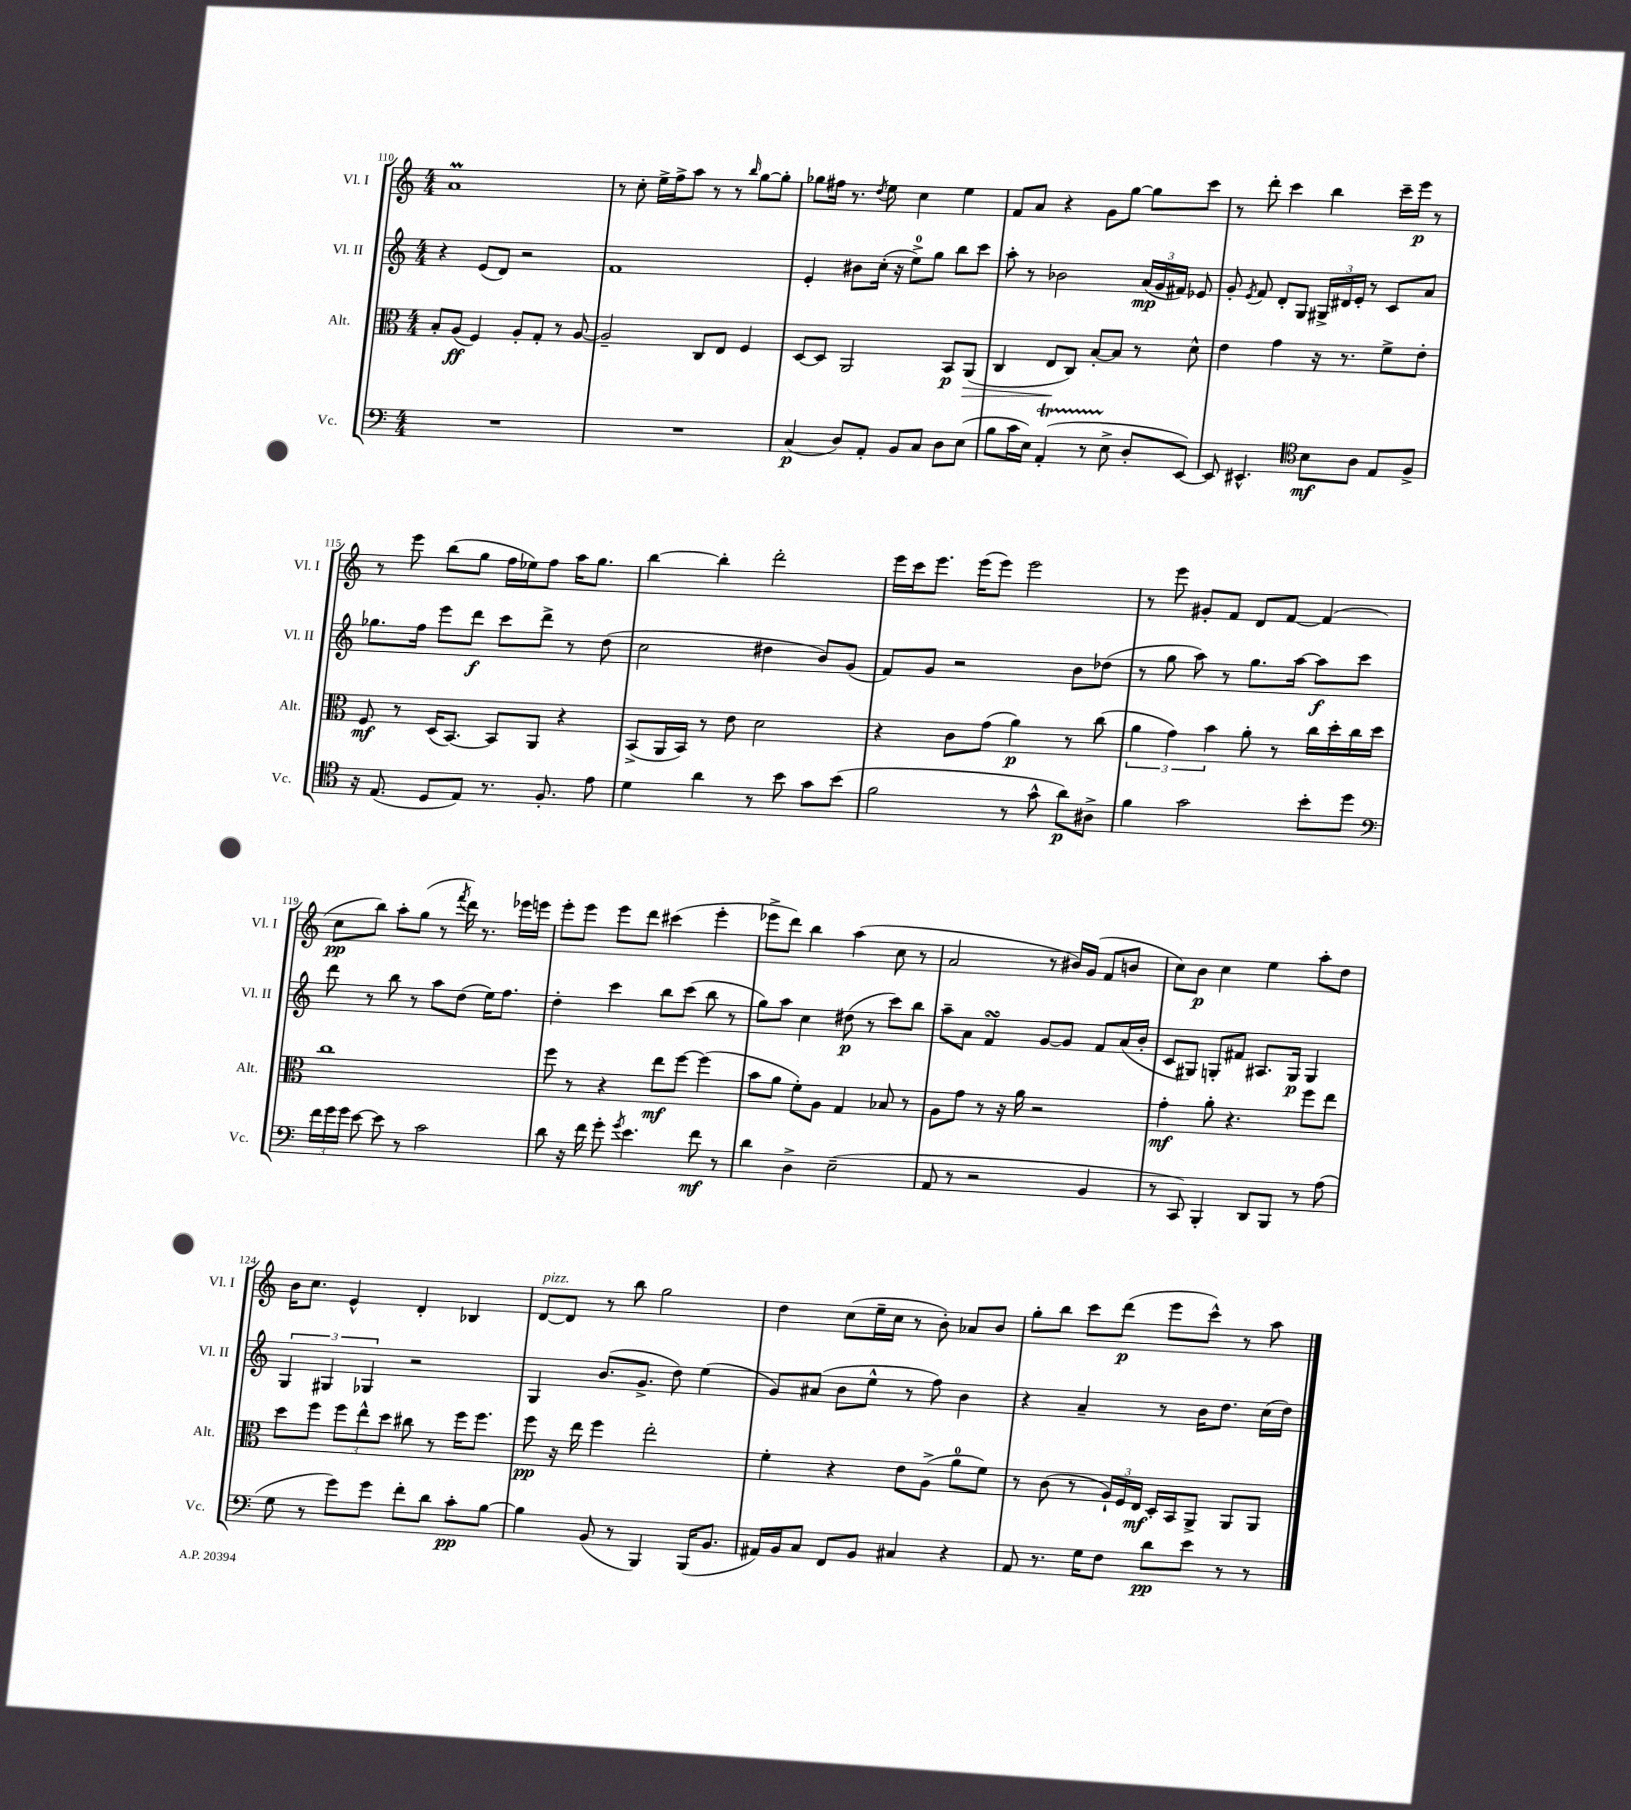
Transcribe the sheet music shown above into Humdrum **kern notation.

**kern	**dynam	**kern	**dynam	**kern	**dynam	**kern	**dynam
*part4	*part4	*part3	*part3	*part2	*part2	*part1	*part1
*staff4	*staff4	*staff3	*staff3	*staff2	*staff2	*staff1	*staff1
*I"Vc.	*	*I"Alt.	*	*I"Vl. II	*	*I"Vl. I	*
*I'Vc.	*	*I'Alt.	*	*I'Vl. II	*	*I'Vl. I	*
*clefF4	*	*clefC3	*	*clefG2	*	*clefG2	*
*k[]	*	*k[]	*	*k[]	*	*k[]	*
*M4/4	*	*M4/4	*	*M4/4	*	*M4/4	*
=110	=110	=110	=110	=110	=110	=110	=110
1r	.	8B'/L	.	4r	.	1aM	.
.	.	(8A/J	ff	.	.	.	.
.	.	4F/)	.	(8e/L	.	.	.
.	.	.	.	8d/J)	.	.	.
.	.	8A'/L	.	2r	.	.	.
.	.	8G'/J	.	.	.	.	.
.	.	8r	.	.	.	.	.
.	.	[8A/	.	.	.	.	.
=111	=111	=111	=111	=111	=111	=111	=111
1r	.	2A~/]	.	1f	.	8r	.
.	.	.	.	.	.	8cc'\	.
.	.	.	.	.	.	16ee^\LL	.
.	.	.	.	.	.	16ff^\J	.
.	.	.	.	.	.	8aa\J	.
.	.	8C/L	.	.	.	8r	.
.	.	8E/J	.	.	.	8r	.
.	.	.	.	.	.	16qqbb/	.
.	.	4F/	.	.	.	[8gg\L	.
.	.	.	.	.	.	8gg'\J]	.
=112	=112	=112	=112	=112	=112	=112	=112
(4C/	p	[8D/L	.	4e'/	.	8gg-X\L	.
.	.	8D/J]	.	.	.	16ff#X\Jk	.
.	.	.	.	.	.	8.r	.
8D/L)	.	2AA/	.	8b#X\L	.	.	.
.	.	.	.	.	.	8qdd/	.
8AA'/J	.	.	.	(16cc'\Jk	.	8ee\	.
.	.	.	.	16r	.	.	.
8BB/L	.	.	.	8ee^\L)	.	4cc\	.
8C/J	.	.	.	8gg\J	.	.	.
8D\L	.	8BB/L	p	8bb\L	.	4ee\	.
!	!	!	!LO:HP:b	!	!	!	!
(8E\J	.	(8AA/J	>	8ccc\J	.	.	.
=113	=113	=113	=113	=113	=113	=113	=113
8B\L	.	4C/	.	8aa'\	.	8f/L	.
16c\L	.	.	.	8r	.	8a/J	.
16E\JJ)	.	.	.	.	.	.	.
(4AAT'/	.	8E/L	.	2b-X\	.	4r	.
.	.	8C/J)	]	.	.	.	.
8r	.	[8B'/L	.	.	.	8g\L	.
8E^\	.	8B/J]	.	.	.	[8gg\J	.
8D'/L	.	8r	.	(24a/LL	mp	8gg\L]	.
.	.	.	.	24g/	.	.	.
.	.	.	.	24f#X/JJ)	.	.	.
[8EE/J)	.	8d^^\	.	8e-X/	.	8ccc\J	.
=114	=114	=114	=114	=114	=114	=114	=114
8EE/]	.	4e\	.	8g'/	.	8r	.
.	.	.	.	8qe/	.	.	.
4.EE#X^^/	.	.	.	8f/	.	8ddd'\	.
.	.	4g\	.	8d'/L	.	4ccc\	.
.	.	.	.	8G/J	.	.	.
*clefC4	*	*	*	*	*	*	*
8B\L	mf	16r	.	24G#X^/LL	.	4bb\	.
.	.	.	.	24d#X/	.	.	.
.	.	8.r	.	.	.	.	.
.	.	.	.	24e'/JJ	.	.	.
8A\J	.	.	.	8r	.	.	.
8E/L	.	8f^\L	.	8c/L	.	16ccc~\LL	.
.	.	.	.	.	.	16eee\JJ	p
8F^/J	.	8e'\J	.	8a/J	.	8r	.
!!LO:LB:g=z
=115	=115	=115	=115	=115	=115	=115	=115
16r	.	8F/	mf	8.gg-X\L	.	8r	.
(8.E/	.	.	.	.	.	.	.
.	.	8r	.	.	.	8eee\	.
.	.	.	.	16ff\Jk	.	.	.
8D/L	.	(16D/KL	.	8eee\L	.	(8bb\L	.
.	.	[8.BB/J)	.	.	.	.	.
8E/J)	.	.	.	8ddd\J	f	8gg\J	.
8.r	.	8BB/L]	.	8ccc\L	.	16ff\LL	.
.	.	.	.	.	.	16ee-X\J)	.
.	.	8AA/J	.	8ddd^\J	.	8ff\J	.
8.F'/	.	.	.	.	.	.	.
.	.	4r	.	8r	.	16aa\KL	.
.	.	.	.	.	.	8.gg\J	.
8e\	.	.	.	(8dd\	.	.	.
=116	=116	=116	=116	=116	=116	=116	=116
4d\	.	(8BB^/L	.	2cc\	.	[4bb\	.
.	.	16AA/L	.	.	.	.	.
.	.	16BB/JJ)	.	.	.	.	.
4a\	.	8r	.	.	.	4bb'\]	.
.	.	8e\	.	.	.	.	.
8r	.	2d\	.	4dd#X\	.	2ddd'\	.
8b\	.	.	.	.	.	.	.
8g\L	.	.	.	8b/L)	.	.	.
(8b\J	.	.	.	(8g/J	.	.	.
=117	=117	=117	=117	=117	=117	=117	=117
2f\	.	4r	.	8f/L)	.	16eee\LL	.
.	.	.	.	.	.	16ccc\J	.
.	.	.	.	8g/J	.	8.eee\J	.
.	.	8c\L	.	2r	.	.	.
.	.	.	.	.	.	(16eee\KL	.
.	.	(8g\J	.	.	.	8eee\J)	.
8r	.	4a\)	p	.	.	2eee\	.
8g^^\	.	.	.	.	.	.	.
8a\L)	p	8r	.	8b\L	.	.	.
8A#X^\J	.	(8cc\	.	(8dd-X\J	.	.	.
=118	=118	=118	=118	=118	=118	=118	=118
4f\	.	6a\	.	8r	.	8r	.
.	.	.	.	8gg\	.	8eee\	.
.	.	6g\)	.	.	.	.	.
2g\	.	.	.	8aa\)	.	8g#X'/L	.
.	.	6b\	.	.	.	.	.
.	.	.	.	8r	.	8f/J	.
.	.	8a'\	.	8.gg\L	.	8d/L	.
.	.	8r	.	.	.	[8f/J	.
.	.	.	.	[16aa\Jk	.	.	.
8b'\L	.	16cc\LL	.	8aa\L]	f	(4f/]	.
.	.	16dd'\	.	.	.	.	.
8dd\J	.	16cc\	.	8ccc\J	.	.	.
.	.	16dd\JJ	.	.	.	.	.
!!LO:LB:g=z
=119	=119	=119	=119	=119	=119	=119	=119
*clefF4	*	*	*	*	*	*	*
24f\LL	.	1cc	.	8ddd\	.	8cc\L	pp
24g\	.	.	.	.	.	.	.
24g\JJ	.	.	.	.	.	.	.
[8e\	.	.	.	8r	.	8bb\J)	.
8e\]	.	.	.	8bb\	.	8aa'\L	.
8r	.	.	.	8r	.	(8gg\J	.
2c\	.	.	.	8aa\L	.	8r	.
.	.	.	.	.	.	8qfff/	.
.	.	.	.	(8dd\J	.	16ddd\)	.
.	.	.	.	.	.	8.r	.
.	.	.	.	16ee\KL)	.	.	.
.	.	.	.	8.ff\J	.	.	.
.	.	.	.	.	.	16eee-X\LL	.
.	.	.	.	.	.	16eeen\JJ	.
=120	=120	=120	=120	=120	=120	=120	=120
8d\	.	8ff\	.	4dd'\	.	8eee'\L	.
16r	.	8r	.	.	.	8eee\J	.
16f\	.	.	.	.	.	.	.
8g'\	.	4r	.	4ccc\	.	8eee\L	.
8qg/	.	.	.	.	.	.	.
4.e\	.	.	.	.	.	8ddd\J	.
.	.	8ee\L	mf	8bb\L	.	(4ccc#X\	.
.	.	[8ff\J	.	(8ccc\J	.	.	.
8f\	mf	(4ff\]	.	8bb\	.	4eee'\	.
8r	.	.	.	8r	.	.	.
=121	=121	=121	=121	=121	=121	=121	=121
4d\	.	8b\L	.	8gg\L)	.	8eee-X^\L	.
.	.	8a\J	.	8aa\J	.	8ddd\J)	.
4D^\	.	8f'\L)	.	4cc\	.	4bb\	.
.	.	8A\J	.	.	.	.	.
(2E~\	.	4G/	.	(8dd#X\	p	(4aa\	.
.	.	.	.	8r	.	.	.
.	.	8B-X/	.	8ccc\L)	.	8cc\	.
.	.	8r	.	8bb\J	.	8r	.
=122	=122	=122	=122	=122	=122	=122	=122
8AA/	.	8A\L	.	8aa~\L	.	2a/	.
8r	.	8g\J	.	8a\J	.	.	.
2r	.	8r	.	4fsSSs/	.	.	.
.	.	16r	.	.	.	.	.
.	.	16a\	.	.	.	.	.
.	.	2r	.	[8g/L	.	8r	.
.	.	.	.	8g/J]	.	16b#X/LL)	.
.	.	.	.	.	.	(16g/JJ	.
4BB/	.	.	.	8f/L	.	8f/L	.
.	.	.	.	(16a/L	.	8bn/J	.
.	.	.	.	16b'/JJ	.	.	.
=123	=123	=123	=123	=123	=123	=123	=123
8r	.	4g'\	mf	8c/L	.	8cc\L)	.
8CC/)	.	.	.	8G#X/J)	.	8b\J	p
4BBB'/	.	8a'\	.	8Gn'/L	.	4cc\	.
.	.	4.r	.	8f#X/J	.	.	.
8DD/L	.	.	.	8.A#X/L	.	4ee\	.
8BBB/J	.	.	.	.	.	.	.
.	.	.	.	16G/Jk	p	.	.
8r	.	8ff\L	.	4G/	.	8aa'\L	.
(8A\	.	8ee\J	.	.	.	8dd\J	.
!!LO:LB:g=z
=124	=124	=124	=124	=124	=124	=124	=124
8G\	.	8dd\L	.	6G/	.	16b\KL	.
.	.	.	.	.	.	8.cc\J	.
8r	.	8ff\J	.	.	.	.	.
.	.	.	.	6G#X/	.	.	.
8g\L)	.	12ff\L	.	.	.	4e^^/	.
.	.	12ee^^\	.	6G-X/	.	.	.
8g\J	.	.	.	.	.	.	.
.	.	12dd\J	.	.	.	.	.
8f'\L	.	8cc#X\	.	2r	.	4d'/	.
8d\J	.	8r	.	.	.	.	.
8c'\L	pp	16ff\KL	.	.	.	4B-X/	.
.	.	8.ff\J	.	.	.	.	.
[8B\J	.	.	.	.	.	.	.
=125	=125	=125	=125	=125	=125	=125	=125
!	!	!	!	!	!	!LO:TX:a:i:t=pizz.	!
4B\]	.	8ff\	pp	4G/	.	[8d/L	.
.	.	16r	.	.	.	8d/J]	.
.	.	16ee\	.	.	.	.	.
(8BB/	.	4ff\	.	(8.b/L	.	8r	.
8r	.	.	.	.	.	8bb\	.
.	.	.	.	8.g^/J	.	.	.
4BBB/)	.	2ee'\	.	.	.	2gg\	.
.	.	.	.	8dd\)	.	.	.
(16BBB/KL	.	.	.	(4ee\	.	.	.
8.BB/J	.	.	.	.	.	.	.
=126	=126	=126	=126	=126	=126	=126	=126
16AA#X/LL)	.	4f'\	.	8g/L)	.	4dd\	.
16BB/J	.	.	.	.	.	.	.
8C/J	.	.	.	(8a#X/J	.	.	.
8FF/L	.	4r	.	8b\L	.	(8cc\L	.
8BB/J	.	.	.	8ee^^\J	.	16ee~\L	.
.	.	.	.	.	.	16cc\JJ	.
4C#X/	.	8e\L	.	8r	.	8r	.
.	.	(8A^\J	.	8ff\)	.	8b'\)	.
4r	.	8a\L	.	4b\	.	8a-X/L	.
.	.	8f\J)	.	.	.	8b/J	.
=127	=127	=127	=127	=127	=127	=127	=127
8AA/	.	8r	.	4r	.	8gg'\L	.
8.r	.	(8c\	.	.	.	8bb\J	.
.	.	8r	.	4a~/	.	8ccc\L	.
16G\KL	.	.	.	.	.	.	.
8F\J	.	24A`/LL)	.	.	.	(8ddd\J	p
.	.	24F/	.	.	.	.	.
.	.	24E/JJ	mf	.	.	.	.
8d\L	pp	16D'/LL	.	8r	.	8eee\L	.
.	.	16BB/J	.	.	.	.	.
8e\J	.	8AA^/J	.	16b\KL	.	8ccc^^\J)	.
.	.	.	.	8.dd\J	.	.	.
8r	.	8AA/L	.	.	.	8r	.
8r	.	8AA/J	.	(16cc\LL	.	8aa\	.
.	.	.	.	16dd\JJ)	.	.	.
==	==	==	==	==	==	==	==
*-	*-	*-	*-	*-	*-	*-	*-
